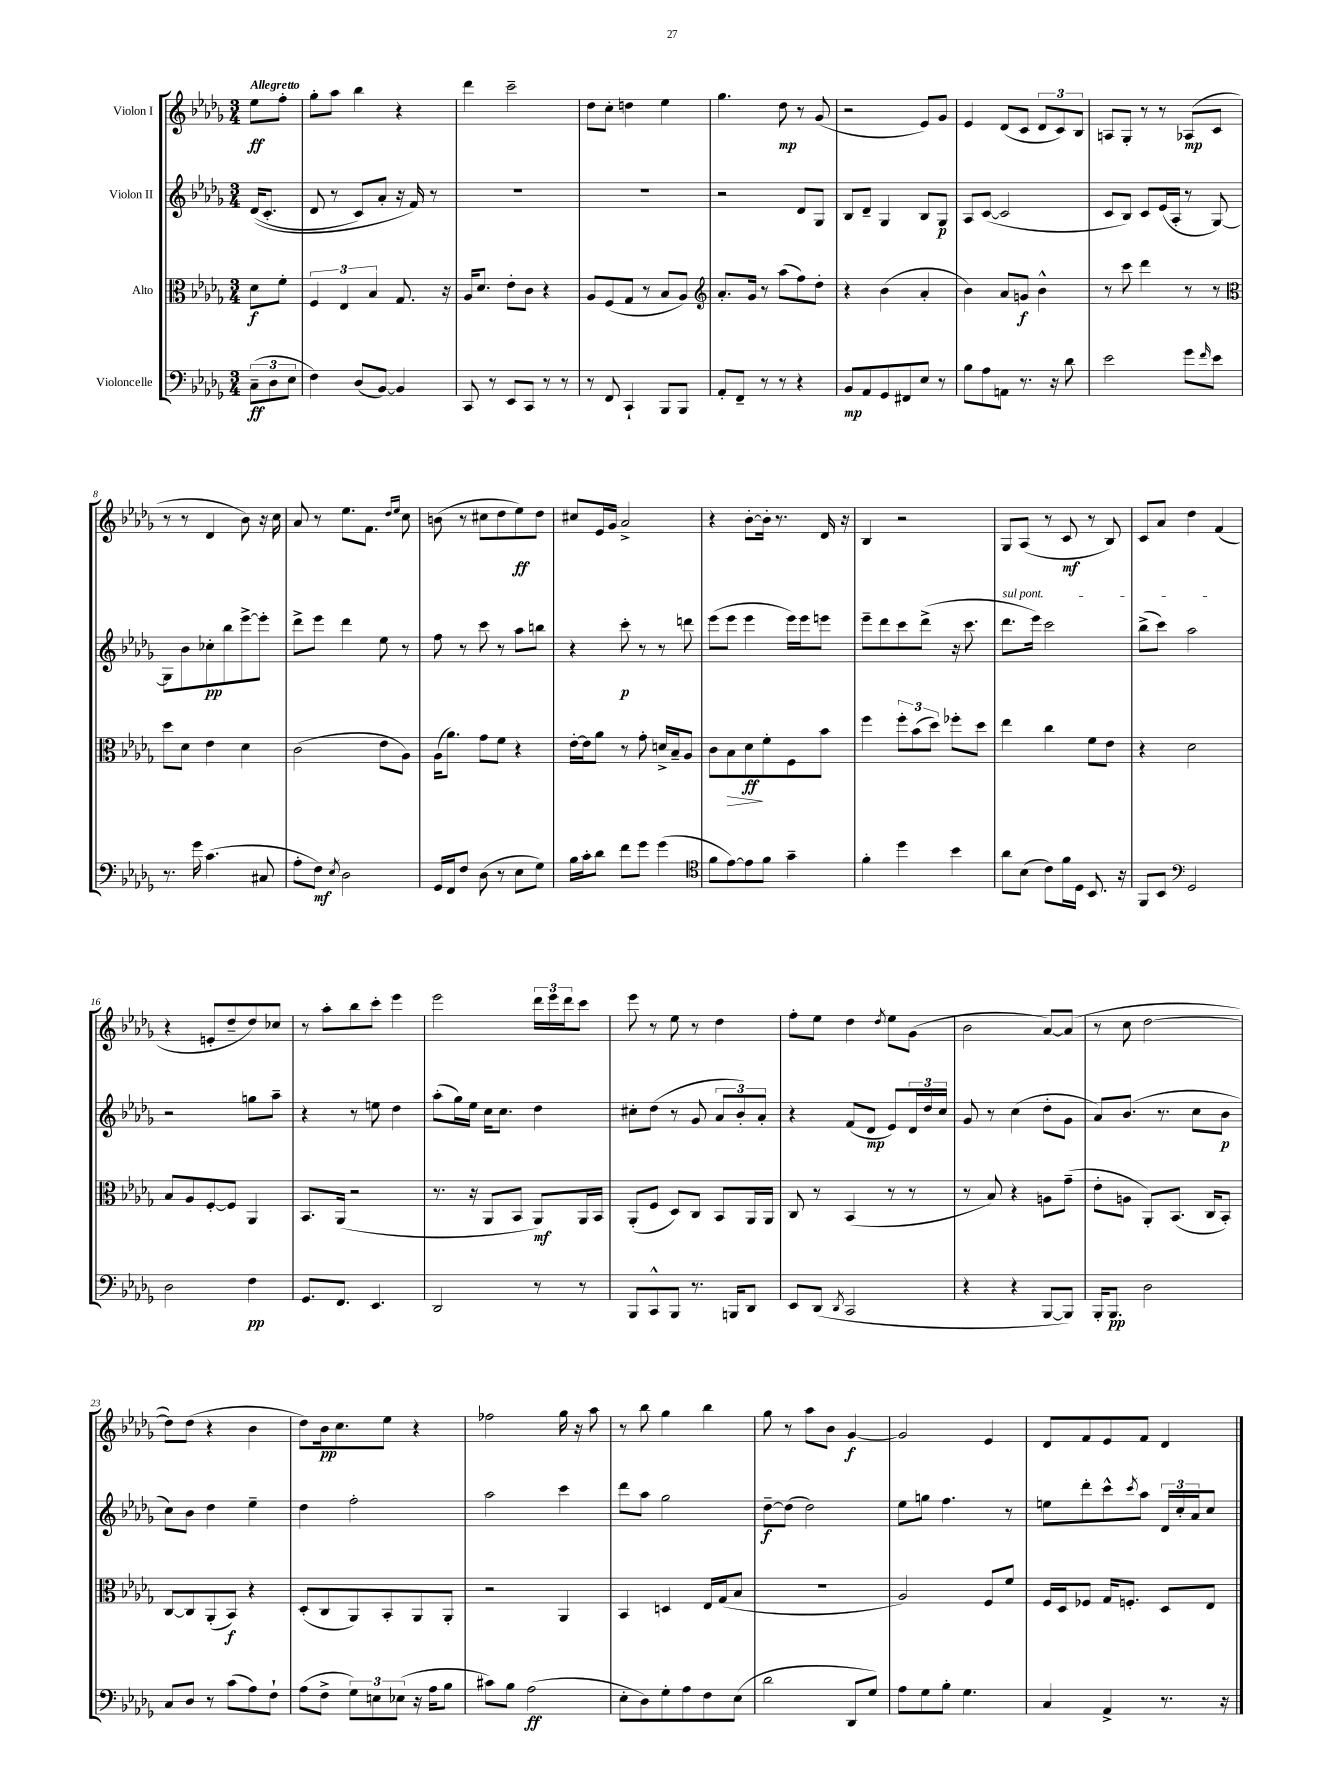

**kern	**dynam	**kern	**dynam	**kern	**dynam	**kern	**dynam
*part4	*part4	*part3	*part3	*part2	*part2	*part1	*part1
*staff4	*staff4	*staff3	*staff3	*staff2	*staff2	*staff1	*staff1
*I"Violoncelle	*	*I"Alto	*	*I"Violon II	*	*I"Violon I	*
*clefF4	*	*clefC3	*	*clefG2	*	*clefG2	*
*k[b-e-a-d-g-]	*	*k[b-e-a-d-g-]	*	*k[b-e-a-d-g-]	*	*k[b-e-a-d-g-]	*
*M3/4	*	*M3/4	*	*M3/4	*	*M3/4	*
=	=	=	=	=	=	=	=
!	!	!	!	!	!	!LO:TX:a:B:t=Allegretto	!
(12C~\L	ff	8d-\L	f	((16d-/KL	.	8ee-\L	ff
.	.	.	.	8.c'/J	.	.	.
12D-\	.	.	.	.	.	.	.
.	.	8f'\J	.	.	.	8ff'\J	.
12E-\J	.	.	.	.	.	.	.
=1	=1	=1	=1	=1	=1	=1	=1
4F\)	.	6F/	.	8d-/	.	8gg-'\L	.
.	.	.	.	8r	.	8aa-\J	.
.	.	6E-/	.	.	.	.	.
(8D-/L	.	.	.	8c/L)	.	4bb-\	.
.	.	6B-/	.	.	.	.	.
[8BB-/J)	.	.	.	8a-'/J	.	.	.
4BB-/]	.	8.G-/	.	16r	.	4r	.
.	.	.	.	16f/)	.	.	.
.	.	.	.	8r	.	.	.
.	.	16r	.	.	.	.	.
=2	=2	=2	=2	=2	=2	=2	=2
8CC/	.	16A-/KL	.	2.r	.	4ddd-\	.
.	.	8.d-/J	.	.	.	.	.
8r	.	.	.	.	.	.	.
8EE-/L	.	8e-'\L	.	.	.	2ccc~\	.
8CC/J	.	8c\J	.	.	.	.	.
8r	.	4r	.	.	.	.	.
8r	.	.	.	.	.	.	.
=3	=3	=3	=3	=3	=3	=3	=3
8r	.	8A-/L	.	2.r	.	8dd-\L	.
8FF/	.	(8F/	.	.	.	8cc'\J	.
4CC`/	.	8G-/J	.	.	.	4ddn\	.
.	.	8r	.	.	.	.	.
8BBB-/L	.	8B-/L	.	.	.	4ee-\	.
8BBB-/J	.	8A-/J)	.	.	.	.	.
=4	=4	=4	=4	=4	=4	=4	=4
*	*	*clefG2	*	*	*	*	*
8AA-'/L	.	8.a-'/L	.	2r	.	4.gg-\	.
8FF~/J	.	.	.	.	.	.	.
.	.	16g-/Jk	.	.	.	.	.
8r	.	8r	.	.	.	.	.
8r	.	(8aa-\L	.	.	.	8dd-\	mp
4r	.	8ff\)	.	8d-/L	.	8r	.
.	.	8dd-'\J	.	8G-/J	.	(8g-/	.
=5	=5	=5	=5	=5	=5	=5	=5
8BB-/L	mp	4r	.	8B-/L	.	2r	.
8AA-/	.	.	.	8d-~/J	.	.	.
8GG-/	.	(4b-\	.	4G-/	.	.	.
8FF#X/	.	.	.	.	.	.	.
8E-/J	.	4a-'/	.	8B-/L	.	8e-/L)	.
8r	.	.	.	8G-/J	p	8g-/J	.
=6	=6	=6	=6	=6	=6	=6	=6
8B-\L	.	4b-\)	.	8A-/L	.	4e-/	.
8A-\	.	.	.	([8c/J	.	.	.
8AAn\J	.	8a-/L	.	2c/]	.	(8d-/L	.
8.r	.	8gn/J	f	.	.	8c/J	.
.	.	4b-^^\	.	.	.	12d-/L	.
16r	.	.	.	.	.	.	.
.	.	.	.	.	.	12c/)	.
8d-\	.	.	.	.	.	.	.
.	.	.	.	.	.	12B-/J	.
=7	=7	=7	=7	=7	=7	=7	=7
2e-\	.	8r	.	8c/L	.	8An/L	.
.	.	8ccc\	.	8B-/J)	.	8G-'/J	.
.	.	4ddd-\	.	8c/L	.	8r	.
.	.	.	.	(16e-/L	.	8r	.
.	.	.	.	16A-'/JJ	.	.	.
8g-\L	.	8r	.	8r	.	(8A-X/L	mp
16qqf/	.	.	.	.	.	.	.
8e-\J	.	8r	.	[8G-/)	.	8c/J	.
!!LO:LB:g=z
=8	=8	=8	=8	=8	=8	=8	=8
*	*	*clefC3	*	*	*	*	*
8.r	.	8dd-\L	.	8G-\L]	.	8r	.
.	.	8d-\J	.	8b-\	.	8r	.
16g-\	.	.	.	.	.	.	.
(4.c\	.	4e-\	.	8cc-X'\	pp	4d-/	.
.	.	.	.	8bb-\	.	.	.
.	.	4d-\	.	[8eee-^\	.	8b-\)	.
8C#X/	.	.	.	8eee-'\J]	.	16r	.
.	.	.	.	.	.	16cc\	.
=9	=9	=9	=9	=9	=9	=9	=9
8A-'\L	.	(2c\	.	8ddd-^\L	.	8a-/	.
8F\J)	mf	.	.	8eee-\J	.	8r	.
8qE-/	.	.	.	.	.	.	.
2D-\	.	.	.	4ddd-\	.	8.ee-\L	.
.	.	.	.	.	.	8.f\J	.
.	.	8e-\L	.	8ee-\	.	.	.
.	.	.	.	.	.	16qqdd-/LL	.
.	.	.	.	.	.	16qqee-/JJ	.
.	.	8A-\J)	.	8r	.	8cc\	.
=10	=10	=10	=10	=10	=10	=10	=10
16GG-/LL	.	(16A-\KL	.	8ff\	.	(8bn\	.
16FF/J	.	8.a-\J)	.	.	.	.	.
8F/J	.	.	.	8r	.	8r	.
(8D-\	.	8g-\L	.	8ccc\	.	8cc#X\L	.
8r	.	8f\J	.	8r	.	8dd-\	.
8E-\L	.	4r	.	8aa-\L	.	8ee-\)	ff
8G-\J)	.	.	.	8bbn\J	.	8dd-\J	.
=11	=11	=11	=11	=11	=11	=11	=11
16B-\LL	.	[16e-'\LL	.	4r	.	8cc#X/L	.
16c'\J	.	16e-\J]	.	.	.	.	.
8d-\J	.	8a-\J	.	.	.	16e-/L	.
.	.	.	.	.	.	16g-/JJ	.
8f\L	.	8r	.	8ccc'\	p	2a-^/	.
8g-\J	.	8g-'\	.	8r	.	.	.
(4g-\	.	16dn^/LL	.	8r	.	.	.
.	.	16B-~/J	.	.	.	.	.
.	.	8A-/J	.	8dddn\	.	.	.
=12	=12	=12	=12	=12	=12	=12	=12
*clefC4	*	*	*	*	*	*	*
8f\L	.	8c\L	.	(8eee-\L	.	4r	.
!	!	!	!LO:HP:b	!	!	!	!
[8e-\)	.	8B-\	>	8eee-\J	.	.	.
8e-\]	.	8d-\	ff	4eee-\	.	[8b-'\L	.
8f\J	.	8f'\	]	.	.	16b-'\Jk]	.
.	.	.	.	.	.	8.r	.
4g-~\	.	8F\	.	16eee-\LL)	.	.	.
.	.	.	.	16eee-\J	.	.	.
.	.	8b-\J	.	8eeen\J	.	16d-/	.
.	.	.	.	.	.	16r	.
=13	=13	=13	=13	=13	=13	=13	=13
4f'\	.	4ff\	.	8eee-~\L	.	4B-/	.
.	.	.	.	8ddd-\	.	.	.
4dd-\	.	12ff'\L	.	8ccc\	.	2r	.
.	.	(12b-\	.	.	.	.	.
.	.	.	.	(8ddd-^\J	.	.	.
.	.	12dd-\J)	.	.	.	.	.
4b-\	.	8ff-X'\L	.	16r	.	.	.
.	.	.	.	8.ccc\	.	.	.
.	.	8dd-\J	.	.	.	.	.
=14	=14	=14	=14	=14	=14	=14	=14
!	!	!	!	!LO:TX:a:i:t=sul pont.	!	!	!
8a-\L	.	4ee-\	.	8.ddd-\L	.	8G-/L	.
(8B-\J	.	.	.	.	.	(8A-/J	.
.	.	.	.	16eee-\Jk)	.	.	.
8c\L)	.	4cc\	.	2ccc\	.	8r	.
16f\L	.	.	.	.	.	8c/	mf
16D-\JJ	.	.	.	.	.	.	.
8.BB-/	.	8f\L	.	.	.	8r	.
.	.	8e-\J	.	.	.	8B-/)	.
16r	.	.	.	.	.	.	.
=15	=15	=15	=15	=15	=15	=15	=15
8FF/L	.	4r	.	(8bb-^\L	.	8c/L	.
8BB-/J	.	.	.	8ccc\J)	.	8a-/J	.
*clefF4	*	*	*	*	*	*	*
2GG-/	.	2d-\	.	2aa-\	.	4dd-\	.
.	.	.	.	.	.	(4f/	.
!!LO:LB:g=z
=16	=16	=16	=16	=16	=16	=16	=16
2D-\	.	8B-/L	.	2r	.	4r	.
.	.	8A-/	.	.	.	.	.
.	.	[8F'/	.	.	.	8en'/L	.
.	.	8F/J]	.	.	.	8dd-~/	.
4F\	pp	4AA-/	.	8ggn\L	.	8dd-/)	.
.	.	.	.	8aa-~\J	.	8cc-X/J	.
=17	=17	=17	=17	=17	=17	=17	=17
8.GG-/L	.	8.BB-/L	.	4r	.	8r	.
.	.	.	.	.	.	8aa-'\L	.
8.FF/J	.	(16AA-/Jk	.	.	.	.	.
.	.	2r	.	8r	.	8bb-\	.
4.EE-/	.	.	.	8een\	.	8ccc'\J	.
.	.	.	.	4dd-\	.	4eee-\	.
=18	=18	=18	=18	=18	=18	=18	=18
2DD-/	.	8.r	.	(8aa-'\L	.	2eee-\	.
.	.	.	.	16gg-\L)	.	.	.
.	.	16r	.	16ee-\JJ	.	.	.
.	.	8AA-/L	.	16cc\KL	.	.	.
.	.	.	.	8.cc\J	.	.	.
.	.	8BB-/J	.	.	.	.	.
8r	.	8AA-/L)	mf	4dd-\	.	24ddd-\LL	.
.	.	.	.	.	.	24eee-\	.
.	.	.	.	.	.	24ddd-\J	.
8r	.	16AA-/L	.	.	.	8ccc\J	.
.	.	16BB-/JJ	.	.	.	.	.
=19	=19	=19	=19	=19	=19	=19	=19
8BBB-/L	.	(8AA-'/L	.	8cc#X'\L	.	8eee-\	.
8CC^^/	.	8F/J	.	(8dd-\J	.	8r	.
8BBB-/J	.	8D-/L)	.	8r	.	8ee-\	.
8.r	.	8C/J	.	8g-/	.	8r	.
.	.	8BB-/L	.	12a-/L	.	4dd-\	.
16BBBn/KL	.	.	.	.	.	.	.
.	.	.	.	12b-'/)	.	.	.
8DD-/J	.	16AA-/L	.	.	.	.	.
.	.	.	.	12a-'/J	.	.	.
.	.	16AA-/JJ	.	.	.	.	.
=20	=20	=20	=20	=20	=20	=20	=20
8EE-/L	.	8C/	.	4r	.	8ff'\L	.
(8DD-/J	.	8r	.	.	.	8ee-\J	.
8qDD-/	.	.	.	.	.	.	.
2CC/	.	(4BB-/	.	(8f/L	.	4dd-\	.
.	.	.	.	8d-/J	mp	.	.
.	.	.	.	.	.	8qdd-/	.
.	.	8r	.	8e-/L)	.	8ee-\L	.
.	.	8r	.	24d-/L	.	(8g-\J	.
.	.	.	.	24dd-/	.	.	.
.	.	.	.	24cc/JJ	.	.	.
=21	=21	=21	=21	=21	=21	=21	=21
4r	.	8r	.	8g-/	.	2b-\	.
.	.	8B-/)	.	8r	.	.	.
4r	.	4r	.	(4cc\	.	.	.
[8BBB-/L	.	8An\L	.	8dd-'\L	.	[8a-/L)	.
8BBB-/J])	.	(8g-~\J	.	8g-\J	.	(8a-/J]	.
=22	=22	=22	=22	=22	=22	=22	=22
16BBB-'/KL	.	8e-'\L	.	8a-/L)	.	8r	.
8.BBB-/J	pp	.	.	.	.	.	.
.	.	8An\J	.	(8.b-/J	.	8cc\	.
2D-\	.	8AA-'/L)	.	.	.	[2dd-\	.
.	.	.	.	8.r	.	.	.
.	.	(8.BB-/J	.	.	.	.	.
.	.	.	.	8cc\L	.	.	.
.	.	16C/KL	.	.	.	.	.
.	.	8BB-'/J)	.	8b-\J	p	.	.
!!LO:LB:g=z
=23	=23	=23	=23	=23	=23	=23	=23
8C/L	.	[8C/L	.	8cc\L)	.	8dd-\L])	.
8D-/J	.	8C/]	.	8b-\J	.	(8dd-\J	.
8r	.	(8AA-'/	.	4dd-\	.	4r	.
(8c\L	.	8BB-/J)	f	.	.	.	.
8A-\)	.	4r	.	4ee-~\	.	4b-\	.
8F`\J	.	.	.	.	.	.	.
=24	=24	=24	=24	=24	=24	=24	=24
(8A-\L	.	(8D-'/L	.	4dd-\	.	8dd-\L)	.
8F^\J	.	8C/	.	.	.	16b-\k	pp
.	.	.	.	.	.	8.cc\	.
12G-\L)	.	8AA-/)	.	2ff'\	.	.	.
12En\	.	.	.	.	.	.	.
.	.	8BB-'/	.	.	.	8ee-\J	.
(12E-X\J	.	.	.	.	.	.	.
16r	.	8AA-/	.	.	.	4r	.
16A-\KL	.	.	.	.	.	.	.
8B-\J	.	8AA-'/J	.	.	.	.	.
=25	=25	=25	=25	=25	=25	=25	=25
8c#X\L)	.	2r	.	2aa-\	.	2ff-X\	.
8B-\J	.	.	.	.	.	.	.
(2A-\	ff	.	.	.	.	.	.
.	.	4AA-/	.	4ccc\	.	16gg-\	.
.	.	.	.	.	.	16r	.
.	.	.	.	.	.	8aa-\	.
=26	=26	=26	=26	=26	=26	=26	=26
8E-'\L	.	4BB-/	.	8ddd-\L	.	8r	.
8D-\)	.	.	.	8aa-\J	.	8bb-\	.
8G-'\	.	4Dn/	.	2gg-\	.	4gg-\	.
8A-\	.	.	.	.	.	.	.
8F\	.	16E-/LL	.	.	.	4bb-\	.
.	.	(16G-/J	.	.	.	.	.
(8E-\J	.	8B-/J	.	.	.	.	.
=27	=27	=27	=27	=27	=27	=27	=27
2d-\	.	2.r	.	[8dd-~\L	f	8gg-\	.
.	.	.	.	(8dd-\J]	.	8r	.
.	.	.	.	2dd-\)	.	8aa-\L	.
.	.	.	.	.	.	8b-\J	.
8DD-/L	.	.	.	.	.	[4g-/	f
8G-/J)	.	.	.	.	.	.	.
=28	=28	=28	=28	=28	=28	=28	=28
8A-\L	.	2A-/)	.	8ee-\L	.	2g-/]	.
8G-\	.	.	.	8ggn\J	.	.	.
8B-'\J	.	.	.	4.ff\	.	.	.
4.G-\	.	.	.	.	.	.	.
.	.	8F/L	.	.	.	4e-/	.
.	.	8f/J	.	8r	.	.	.
=29	=29	=29	=29	=29	=29	=29	=29
4C/	.	16F/LL	.	8een\L	.	8d-/L	.
.	.	16D-/J	.	.	.	.	.
.	.	8F-X/J	.	8ddd-'\	.	8f/	.
4AA-^/	.	16G-/KL	.	8ccc^^\	.	8e-/	.
.	.	8.Fn'/J	.	.	.	.	.
.	.	.	.	8qccc/	.	.	.
.	.	.	.	8aa-\J	.	8f/J	.
8.r	.	8D-/L	.	24d-/LL	.	4d-/	.
.	.	.	.	24cc'/	.	.	.
.	.	.	.	24a-/J	.	.	.
.	.	8E-/J	.	8cc/J	.	.	.
16r	.	.	.	.	.	.	.
==	==	==	==	==	==	==	==
*-	*-	*-	*-	*-	*-	*-	*-
